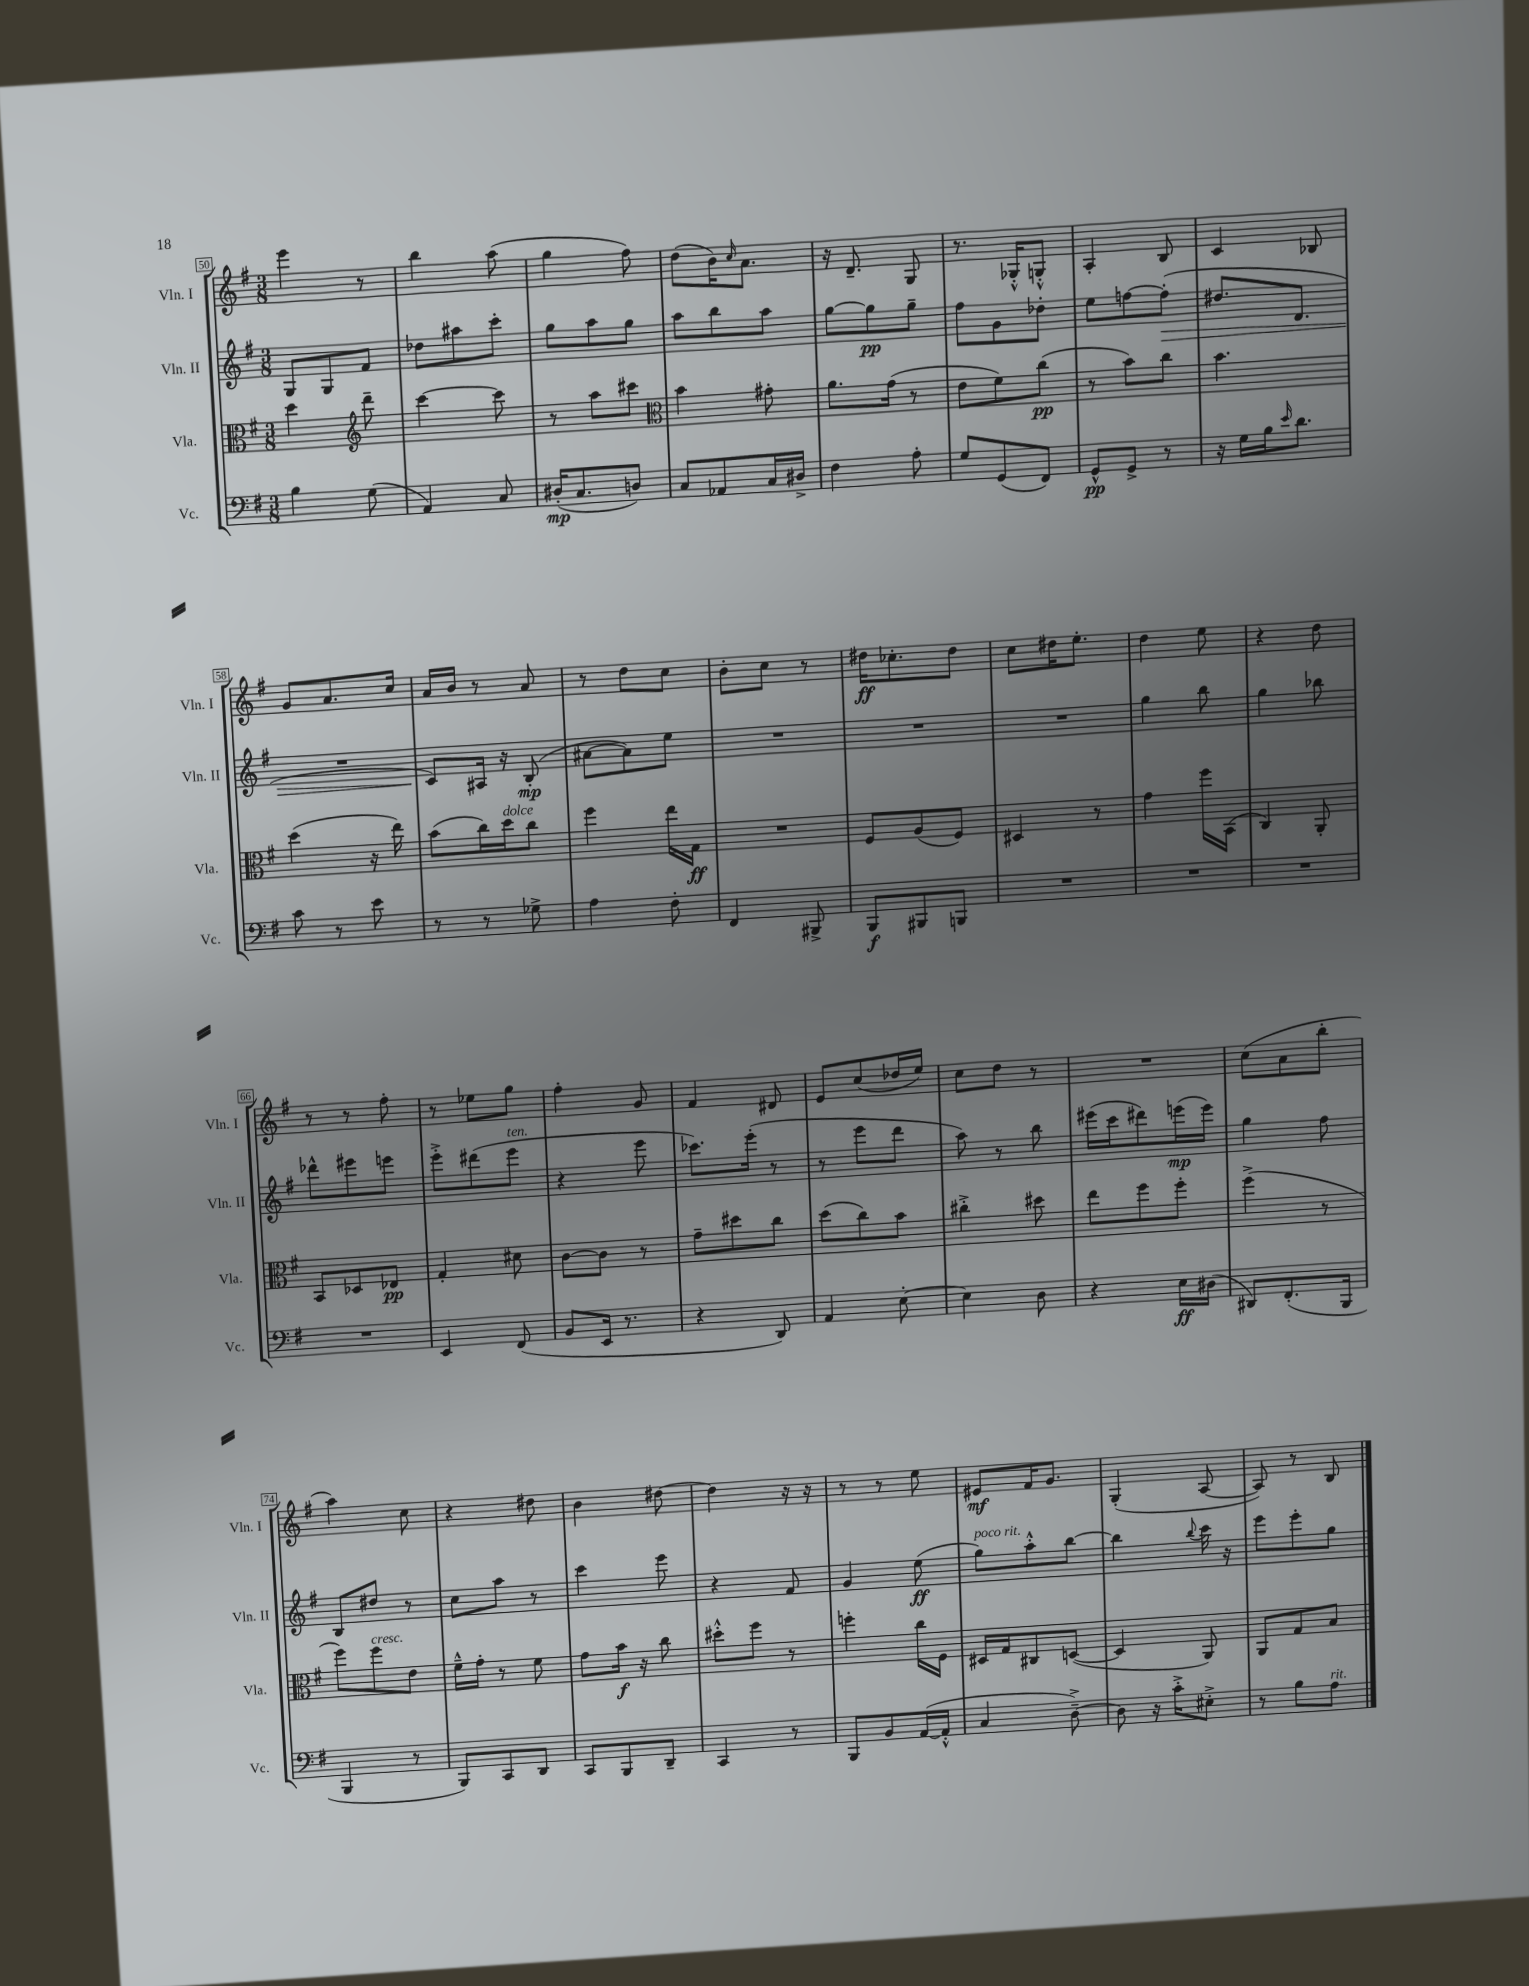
<<
\new StaffGroup <<
\new Staff = "s0" \with { instrumentName = "Vln. I" shortInstrumentName = "Vln. I" } {
    \clef treble \key g \major \numericTimeSignature \time 3/8
    e'''4 r8 |
    b''4 a''8( |
    g''4 fis''8) |
    d''8( b'16) \grace { c''16 } a'8. |
    r16 d'8.-- g8 |
    r8. ges16-.-^ g8-.-^ |
    a4-. b8 |
    c'4 bes8 |
    g'8 a'8. c''16 |
    a'16 b'16 r8 a'8 |
    r8 d''8 c''8 |
    b'8-. c''8 r8 |
    dis''16\ff ces''8.-. dis''8 |
    c''8 dis''16 e''8.-. |
    d''4 e''8 |
    r4 d''8 |
    r8 r8 fis''8-. |
    r8 ees''8 g''8 |
    fis''4-. g'8 |
    fis'4 dis'8 |
    e'8 c''8( des''16 e''16) |
    c''8 d''8 r8 |
    R4. |
    c''8( a'8 b''8-. |
    a''4) c''8 |
    r4 dis''8 |
    b'4 dis''8~ |
    dis''4 r16 r16 |
    r8 r8 e''8 |
    eis'8\mf fis'16 g'8. |
    g4-.( a8~ |
    a8) r8 b8 \bar "|." |
}
\new Staff = "s1" \with { instrumentName = "Vln. II" shortInstrumentName = "Vln. II" } {
    \clef treble \key g \major \numericTimeSignature \time 3/8
    g8 g8 fis'8 |
    des''8 ais''8 c'''8-. |
    g''8 a''8 g''8 |
    a''8 b''8 a''8 |
    g''8~ g''8\pp g''8-- |
    fis''8 g'8 des''8-. |
    e''8 f''8~ f''8-.\>( |
    dis''8. d'8. |
    R4. |
    c'8\!) ais16 r16 b8-.\mp( |
    ais'8~ ais'8) e''8 |
    R4. |
    R4. |
    R4. |
    g''4 b''8 |
    g''4 bes''8 |
    des'''8-^ eis'''8 e'''8 |
    e'''8-.-> dis'''8( e'''8^\markup { \italic "ten." } |
    r4 e'''8 |
    ces'''8.) e'''16-.( r8 |
    r8 e'''8 d'''8 |
    a''8) r8 b''8 |
    eis'''16( c'''16 dis'''8) e'''16\mp( e'''16) |
    g''4 fis''8 |
    b8 dis''8 r8 |
    c''8 a''8 r8 |
    c'''4 e'''8 |
    r4 fis'8 |
    g'4 e''8\ff( |
    g''8^\markup { \italic "poco rit." }) a''8-.-^ b''8~ |
    b''4 \appoggiatura { b''8 } c'''16 r16 |
    e'''8 e'''8-. g''8 \bar "|." |
}
\new Staff = "s2" \with { instrumentName = "Vla." shortInstrumentName = "Vla." } {
    \clef alto \key g \major \numericTimeSignature \time 3/8
    d''4 \clef treble d'''8-- |
    c'''4~ c'''8 |
    r8 a''8 cis'''8 |
    \clef alto b'4 gis'8-. |
    a'8. g'16( r8 |
    e'8 fis'8) c''8\pp( |
    r8 b'8) c''8 |
    b'4. |
    d''4( r16 e''16) |
    b'8( c''16) d''16^\markup { \italic "dolce" } c''8 |
    fis''4 e''16 g16\ff |
    R4. |
    fis8 a8( fis8) |
    dis4 r8 |
    g'4 fis''16 b,16( |
    c4) a,8-. |
    b,8 des8 ees8\pp |
    g4-. dis'8 |
    c'8~ c'8 r8 |
    g'8-- dis''8 c''8 |
    d''8( c''8) b'8 |
    cis''4-.-> dis''8 |
    e''8 fis''8 fis''8-. |
    fis''4->( r8 |
    fis''8) fis''8^\markup { \italic "cresc." } e'8 |
    fis'16---^ g'16-. r8 fis'8 |
    g'8 b'16\f r16 c''8 |
    dis''8-.-^ fis''8 r8 |
    f''4-. c''16 fis16 |
    dis16 g16 cis8 d8~( |
    d4 a,8) |
    a,8 g8 b8 \bar "|." |
}
\new Staff = "s3" \with { instrumentName = "Vc." shortInstrumentName = "Vc." } {
    \clef bass \key g \major \numericTimeSignature \time 3/8
    b4 g8( |
    a,4) c8 |
    dis16-.\mp( c8. d8) |
    c8 aes,8 c16 dis16-> |
    fis4 a8-. |
    g8 g,8( fis,8) |
    g,8-^\pp g,8-> r8 |
    r16 g16 b16 \grace { e'16 } d'8. |
    c'8 r8 e'8 |
    r8 r8 ges8-> |
    a4 fis8-. |
    fis,4 bis,,8-> |
    b,,8\f bis,,8 b,,8 |
    R4. |
    R4. |
    R4. |
    R4. |
    e,4 fis,8( |
    b,8 e,16 r8. |
    r4 d,8) |
    a,4 e8~-. |
    e4 d8 |
    r4 e16\ff dis16( |
    dis,8) fis,8.-.( b,,16 |
    b,,4 r8 |
    b,,8) c,8 d,8 |
    c,8 b,,8 d,8-- |
    c,4 r8 |
    b,,8 b,8 a,16~( a,16-.-^ |
    c4 d8~--->) |
    d8 r16 c'16-.-> eis8-.-> |
    r8 b8 a8^\markup { \italic "rit." } \bar "|." |
}
>>
>>
\layout { \context { \Score currentBarNumber = #50 \override BarNumber.stencil = #(make-stencil-boxer 0.1 0.3 ly:text-interface::print) } }
